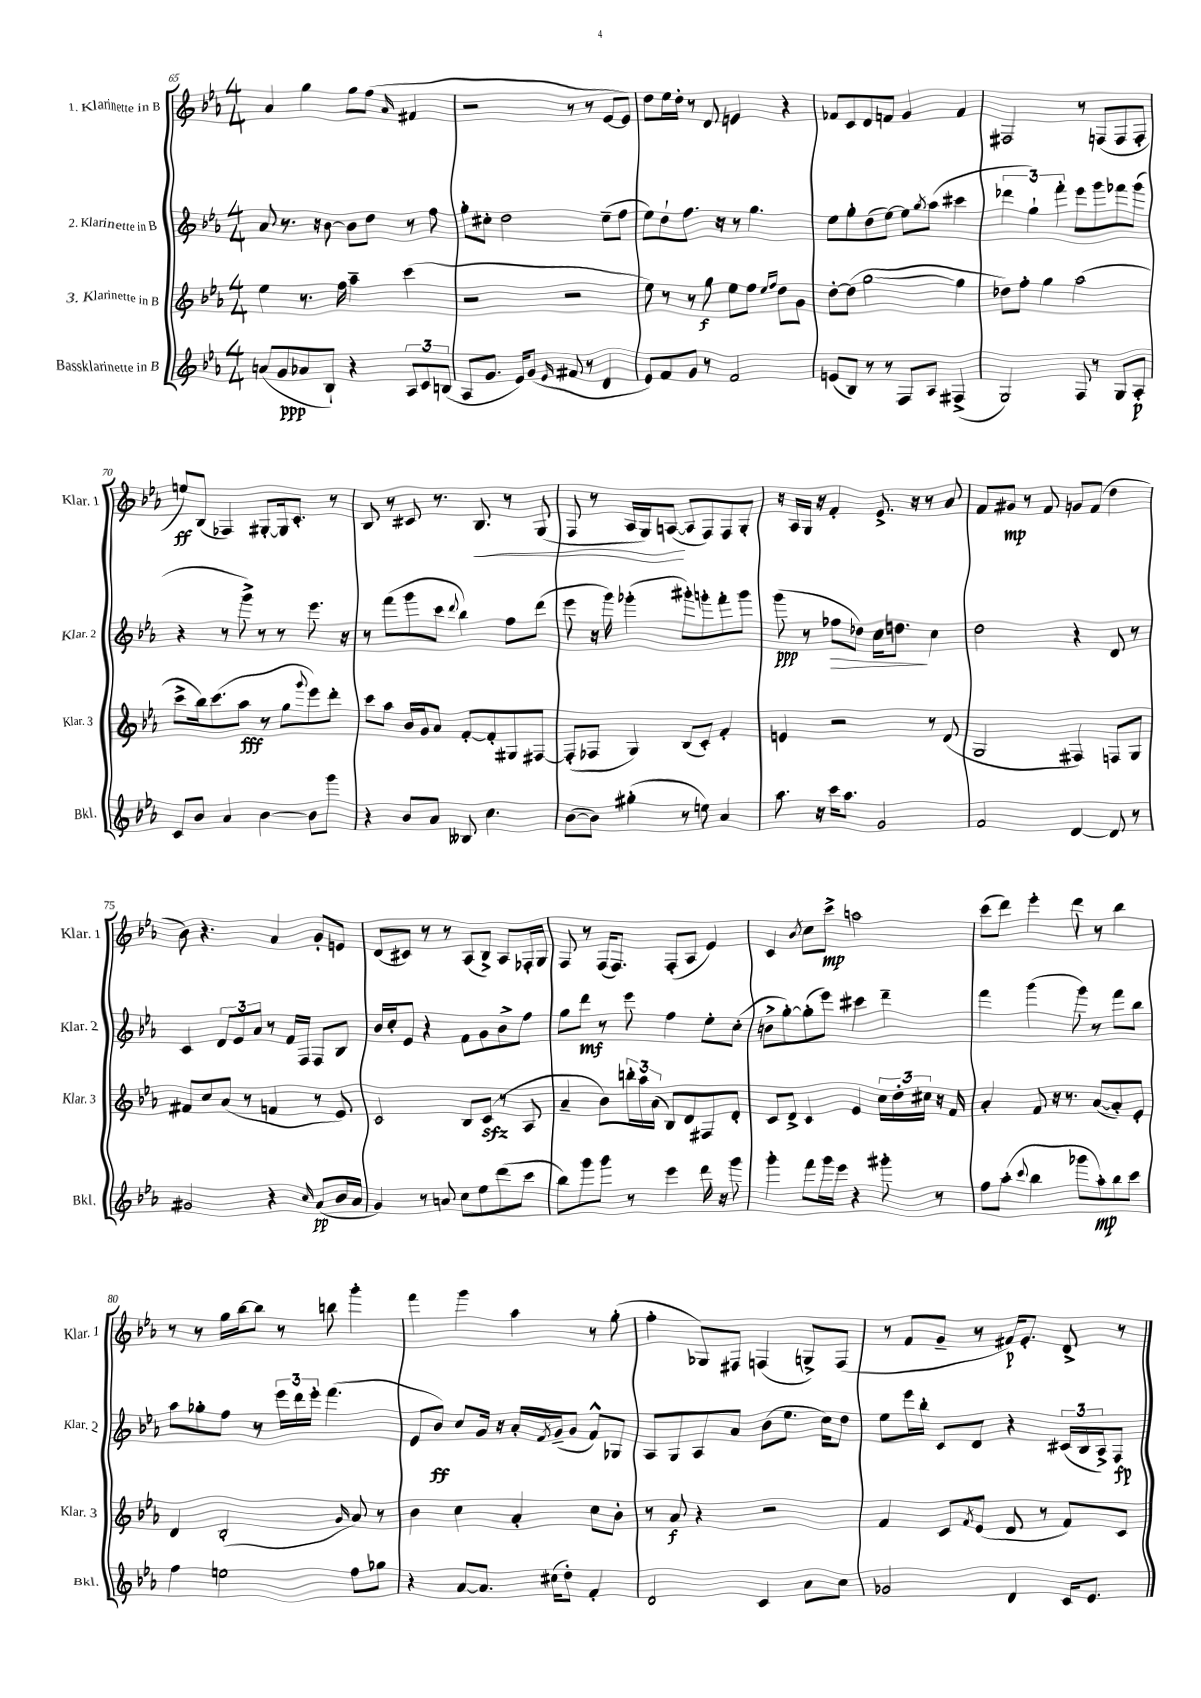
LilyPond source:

<<
\new StaffGroup <<
\new Staff = "s0" \with { instrumentName = "1. Klarinette in B" shortInstrumentName = "Klar. 1" } {
    \clef treble \key ees \major \numericTimeSignature \time 4/4
    aes'4 g''4 g''8 f''8( \grace { aes'16 } fis'4 |
    r2 r8 r8 ees'8~ ees'8) |
    d''8 ees''16 d''16-. r8 d'8 e'4 r4 |
    fes'8 c'8 d'8 f'8 g'4 f'4 |
    fis2 r8 f8( f8 f8-. |
    e''8\ff) bes8( fes4) gis8~-. gis16 c'8.-. r8 |
    bes8 r8 cis'8 r8. bes8.\< r8 g8( |
    f8 r8 aes16 g16) a8~\!( a8 f8) f8 g8-. |
    r16 aes16 g16 r16 f'4-. ees'8.-> r16 r8 aes'8 |
    f'8 gis'8\mp r8 f'8 g'8 f'8( d''4 |
    bes'8) r4. aes'4 g'8-. e'8 |
    d'8( cis'8) r8 r8 aes8( bes8->) aes8 fes16-. g16 |
    f8 r8 f16( f8.) f8-.( aes8 ees'4) |
    c'4 \acciaccatura { bes'8 } c''8 c'''8->\mp a''2 |
    c'''8( d'''8) ees'''4-. d'''8 r8 bes''4 |
    r8 r8 g''16 bes''16~ bes''8 r8 b''8 g'''4-. |
    f'''4 g'''4 aes''4 r8 g''8-.( |
    f''4-. ges8) fis8 f4( g8->) f8( |
    r8 f'8 g'8-- r8 fis'16\p) ees'8.-. d'8-> r8 \bar "|." |
}
\new Staff = "s1" \with { instrumentName = "2. Klarinette in B" shortInstrumentName = "Klar. 2" } {
    \clef treble \key ees \major \numericTimeSignature \time 4/4
    aes'8 r8. r16 bes'8~ bes'8 d''8 r8 f''8 |
    g''8-. cis''8-. d''2 ees''8--( f''8 |
    ees''8) d''8-! f''8. r16 r8 g''4. |
    ees''8 g''8-. d''8( ees''8~) ees''8 \acciaccatura { g''8 } aes''8( cis'''4 |
    \tuplet 3/2 { des'''4 g''4-!) f'''4-. } ees'''8 g'''8 fes'''8 g'''8( |
    r4 r8 g'''8->) r8 r8 ees'''8. r16 |
    r8 f'''8( g'''8 c'''8 \appoggiatura { d'''8 } bes''4) f''8 d'''8( |
    ees'''8 r16 g'''16) ges'''4-.( gis'''8-.) g'''8-. f'''8-. g'''8 |
    g'''8\ppp( r8 fes''8\> des''8) c''16 d''8.\! c''4 |
    d''2 r4 d'8 r8 |
    c'4 \tuplet 3/2 { d'8 ees'8 aes'8 } r8 f'16 f16 f8 bes8 |
    bes'16 c''16-. ees'8 r4 f'8 g'8 bes'8-> f''8 |
    g''8 d'''8\mf r8 ees'''8 f''4 ees''8-. c''8-.( |
    b'8-> g''8~-.) g''8-.( ees'''8) cis'''4 d'''4-- |
    f'''4 g'''4( g'''8) r8 f'''8 bes''8 |
    aes''8 ges''8-. f''8 r8 \tuplet 3/2 { ees'''16 d'''16 ees'''16-. } f'''4.( |
    ees'8 bes'8\ff) c''8 g'16 r16 aes'16-. \acciaccatura { f'8 } g'16--( g'8 f'8-^) ges8 |
    aes8 g8 aes8 aes'8 bes'8( ees''8. c''16) d''8 |
    ees''8 ees'''16 bes''16-. c'8 d'8 r4 \tuplet 3/2 { cis'16( bes16 aes16->) } f8\fp \bar "|." |
}
\new Staff = "s2" \with { instrumentName = "3. Klarinette in B" shortInstrumentName = "Klar. 3" } {
    \clef treble \key ees \major \numericTimeSignature \time 4/4
    ees''4 r8. f''16 aes''4-- c'''4( |
    r2 r2 |
    ees''8) r8 r8 g''8\f ees''8 f''8 \grace { ees''16 f''16 } d''8 g'8 |
    d''8~-. d''8( g''2~ g''4 |
    des''8) f''8-. g''4 aes''2( |
    c'''8-> bes''16) c'''8.( aes''8\fff r8 g''8 \appoggiatura { g'''8 } ees'''8) d'''8-. |
    c'''8 aes''8 bes'16 g'16 aes'8 f'8~-. f'8-. gis8 fis8~ |
    fis8-.( fes8 g4) bes8( c'8-.) f'4-. |
    e'4 r2 r8 d'8( |
    g2 fis4) f8 g8 |
    fis'8 c''8 aes'8( r8 f'4 r8 ees'8) |
    c'2 bes8 c'8\sfz( r8 aes8 |
    aes'4-- bes'8) \tuplet 3/2 { b''16-. aes''16 aes'16( } bes8) d'8 fis8 d'8-. |
    c'8 d'8-> c'4 ees'4 \tuplet 3/2 { c''16 d''16-. cis''16 } r16 f'16 |
    aes'4-. f'8 r16 r8. aes'8~( aes'8-.) ees'8-. |
    d'4 bes2-.( \grace { g'16 } aes'8) r8 |
    bes'4 c''4 aes'4-. c''8 bes'8-. |
    r8 aes'8\f r4 r2 |
    f'4 c'8 \acciaccatura { f'8 } ees'8( d'8 r8 f'8) c'8 \bar "|." |
}
\new Staff = "s3" \with { instrumentName = "Bassklarinette in B" shortInstrumentName = "Bkl." } {
    \clef treble \key ees \major \numericTimeSignature \time 4/4
    a'8( g'8\ppp aes'8 bes8-!) r4 \tuplet 3/2 { aes8 c'8 b8( } |
    aes8 g'8. ees'16) g'8( \grace { ees'16 } fis'8 r8 d'4 |
    ees'8) f'8 g'8 r8 f'2 |
    e'8( bes8) r8 r8 f8 aes8 fis4->( |
    g2) f8 r8 g8 aes8-.\p |
    c'8 bes'8 aes'4 bes'4~ bes'8 g'''8 |
    r4 bes'8 aes'8 beses8 c''4. |
    bes'8~( bes'8) gis''4-.( r8 e''8) aes'4 |
    aes''8. r16 c'''16 aes''8. g'2 |
    f'2 d'4~ d'8 r8 |
    gis'2 r4 \grace { c''16 } aes'8\pp( bes'16 aes'16 |
    g'4) r8 a'8 c''8 ees''8 d'''8( c'''8 |
    bes''8) g'''8 g'''8 r8 ees'''4 d'''16 r16 g'''8 |
    g'''4-. f'''8 g'''16 ees'''16 r4 gis'''8-. r8 |
    f''8 aes''8-.( \appoggiatura { c'''8 } bes''4 ges'''8 aes''8-.\mp) bes''8 c'''8 |
    f''4 e''2 f''8 ges''8 |
    r4 aes'8~ aes'8. cis''16( d''8-.) f'4-. |
    d'2 c'4 aes'8 c''8 |
    ges'2 d'4 c'16 ees'8. \bar "|." |
}
>>
>>
\layout { \context { \Score currentBarNumber = #65 } }
